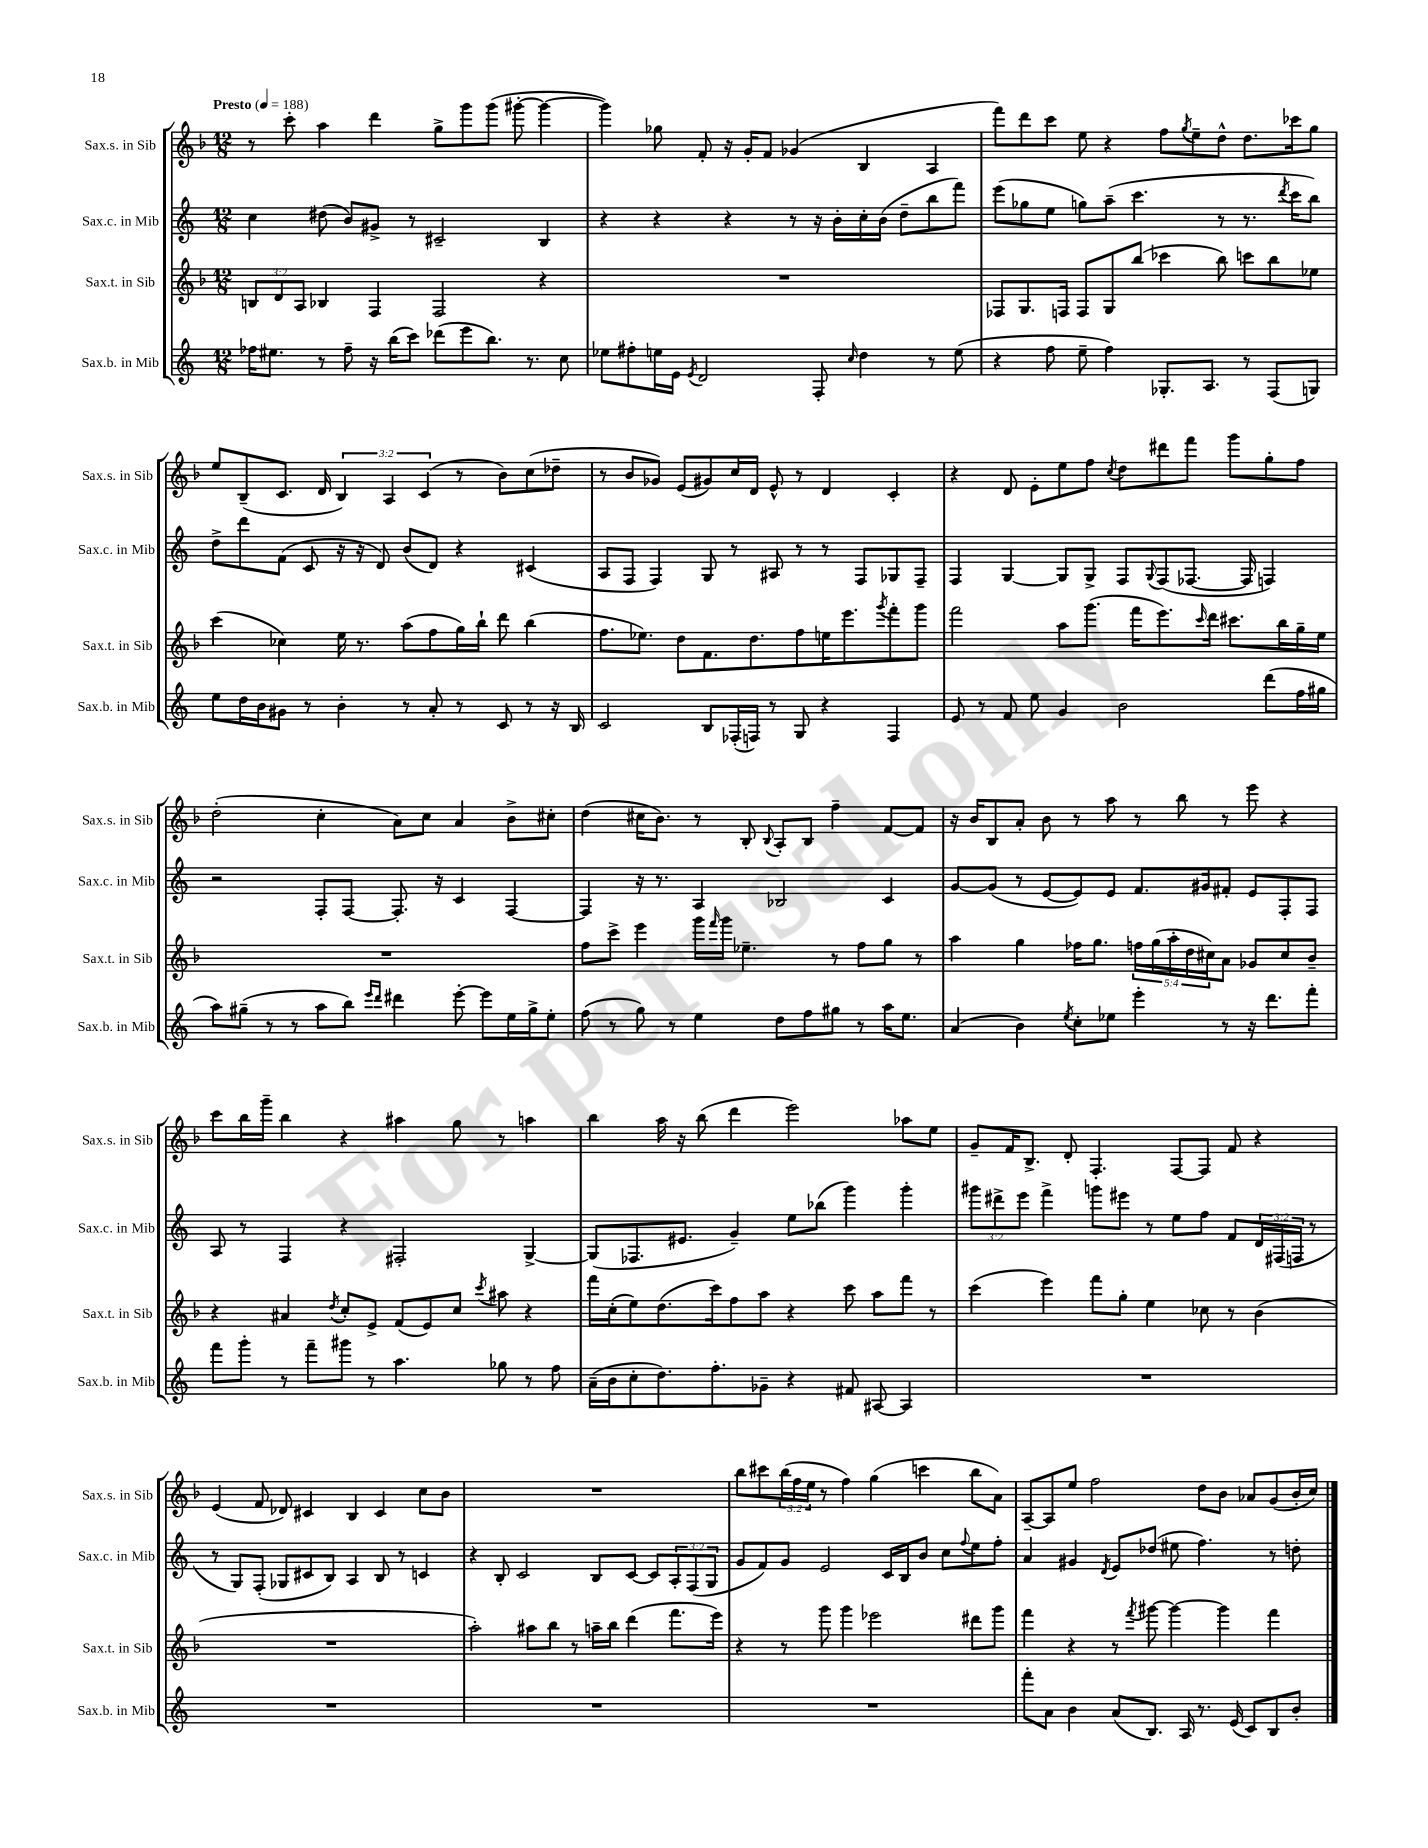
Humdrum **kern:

**kern	**kern	**kern	**kern
*part4	*part3	*part2	*part1
*staff4	*staff3	*staff2	*staff1
*I"Sax.b. in Mib	*I"Sax.t. in Sib	*I"Sax.c. in Mib	*I"Sax.s. in Sib
*I'Sax.b. in Mib	*I'Sax.t. in Sib	*I'Sax.c. in Mib	*I'Sax.s. in Sib
*clefG2	*clefG2	*clefG2	*clefG2
*k[]	*k[b-]	*k[]	*k[b-]
*M12/8	*M12/8	*M12/8	*M12/8
*MM188	*MM188	*MM188	*MM188
=1	=1	=1	=1
!	!	!	!LO:TX:a:B:t=Presto
16ff-X\KL	12Bn/L	4cc\	8r
8.ee#X\J	.	.	.
.	12d/	.	.
.	.	.	8ccc'\
.	12A/J	.	.
8r	4B-X/	(8dd#X\	4aa\
8ff-~\	.	8b/L)	.
16r	4F/	8g#X^/J	4ddd\
(16bb\KL	.	.	.
8ccc\J)	.	8r	.
(8ddd-X\L	2F/	2c#X~/	8gg^\L
8eee\	.	.	8ggg\
8.bb\J)	.	.	(8ggg\J
.	.	.	[8ggg#X'\
8.r	.	.	.
.	4r	4B/	4ggg#\_
8cc\	.	.	.
=2	=2	=2	=2
8ee-X\L	1.r	4r	4ggg#\])
8ff#X'\	.	.	.
16een\L	.	4r	8gg-X\
16e\JJ	.	.	.
8qe/	.	.	.
2d/	.	.	8f'/
.	.	4r	16r
.	.	.	16g'/KL
.	.	.	8f/J
.	.	8r	(4g-X/
8F'/	.	16r	.
.	.	16b'\LL	.
16qqcc/	.	.	.
4dd\	.	16cc'\	4B-/
.	.	(16b\JJ	.
.	.	8dd~\L	.
8r	.	8bb\	4A/
(8ee\	.	8fff\J)	.
=3	=3	=3	=3
4r	8F-X/L	(8eee\L	8fff\L)
.	8.G/	8gg-X\	8ddd\
8ff\	.	8ee\J	8ccc\J
.	16Fn/Jk	.	.
8ee~\	8F/L	8ggn\L)	8ee\
4ff\)	8G/	(8aa~\J	4r
.	(8bb-/J	4.ccc\	.
8.G-X'/L	4ccc-X\	.	8ff\L
.	.	.	8qgg/
.	.	.	8ee~\
8.A/J	.	.	.
.	8bb-\)	8r	8dd^^\J
8r	8cccn\L	8.r	8.dd\L
(8F/L	8bb-\	.	.
.	.	8qddd/	.
.	.	16ccc\KL	16ccc-X\k
8Gn/J)	8ee-X\J	8bb\J)	8gg\J
!!LO:LB:g=z
=4	=4	=4	=4
8ee\L	(4ccc\	8dd^\L	8ee/L
16dd\L	.	8ddd\	(8B-~/
16b\J	.	.	.
8g#X\J	4cc-X\)	(8f\J	8.c/J
8r	.	8c/	.
.	.	.	16d/
4b'\	16ee\	16r	6B-/)
.	8.r	16r	.
.	.	8d/)	.
.	.	.	6A/
8r	(8aa\L	(8b/L	.
.	.	.	(6c/
8a'/	8ff\	8d/J)	.
8r	16gg\L)	4r	8r
.	16bb-`\JJ	.	.
8c/	8ddd\	.	8b-\L)
8r	(4bb-\	(4c#X/	(8cc\
16r	.	.	8dd-X~\J
16B/	.	.	.
=5	=5	=5	=5
2c/	8.ff\L	8A/L	8r
.	.	8F/J	8b-/L
.	8.ee-X\J)	.	.
.	.	4F/)	8g-X/J)
.	8dd\L	.	(8e/L
8B/L	8.f\	8G/	8g#X/)
(16F-X'/L	.	8r	16cc/L
16Fn/JJ)	8.dd\	.	16d/JJ
8r	.	8A#X/	8e^^/
8G/	8ff\	8r	8r
4r	16een\K	8r	4d/
.	8.eee\	.	.
.	.	8F/L	.
.	8qggg/	.	.
4F/	8fff'\	8G-X/	4c'/
.	8ggg\J	8F~/J	.
=6	=6	=6	=6
8e/	2fff\	4F/	4r
8r	.	.	.
8f/	.	[4G/	8d/
8ee\	.	.	8e'\L
4g/	8aa\L	8G/L]	8ee\
.	(8.ggg\J	8G^/J	8ff\J
.	.	.	8qcc/
2b\	.	8F/L	8dd\L
.	16fff\KL	.	.
.	.	8qqG/	.
.	8.eee\)	(8F/	8ddd#X\
.	.	[8.F-X/J	8fff\J
.	16qqccc/	.	.
.	16ddd\Jk	.	.
.	8.ccc#X\L	.	8ggg\L
.	.	16F-/]	.
(8ddd\L	.	4Fn/)	8gg'\
.	16bb-\L	.	.
16ff\L	16gg~\	.	8ff\J
16gg#X\JJ	16ee\JJ	.	.
!!LO:LB:g=z
=7	=7	=7	=7
8aa\L)	1.r	2r	(2dd'\
(8gg#X~\J	.	.	.
8r	.	.	.
8r	.	.	.
8aa\L	.	8F'/L	4cc'\
8bb\J)	.	[8F/J	.
16qqeee/LL	.	.	.
16qqddd/JJ	.	.	.
4ddd#X\	.	8.F'/]	8a\L)
.	.	.	8cc\J
.	.	16r	.
[8eee'\	.	4c/	4a/
8eee\L]	.	.	.
16ee\L	.	[4F/	8b-^\L
16gg#^\J	.	.	.
8ee'\J	.	.	8cc#X'\J
=8	=8	=8	=8
(8ff\	8ff\L	4F/]	(4dd\
8r	8ccc^\J	.	.
8gg\)	4eee\	16r	16cc#X\KL
.	.	8.r	8.b-\J)
8r	.	.	.
4ee\	16ggg\LL	4A/	8r
.	16qqfff/	.	.
.	16ggg\JJ	.	.
.	4.ee-X~\	.	8B-'/
.	.	.	8qqB-/
8dd\L	.	2B-X/	8A'/L
8ff\	.	.	8B-/J
8gg#X\J	8r	.	4ff~\
8r	8ff\L	.	.
16aa\KL	8gg\J	4c/	[8f/L
8.ee\J	.	.	.
.	8r	.	8f/J]
=9	=9	=9	=9
(4a/	4aa\	[8g/L	16r
.	.	.	16b-/KL
.	.	(8g/J]	8B-/
4b\)	4gg\	8r	8a'/J
.	.	[8e/L	8b-\
8qee/	.	.	.
8cc'\L	16ff-X\KL	8e/])	8r
.	8.gg\J	.	.
8ee-X\J	.	8e/J	8aa\
4eee'\	20ffn\LL	8.f/L	8r
.	(20gg\	.	.
.	20aa'\	.	.
.	.	.	8bb-\
.	20dd\	.	.
.	.	16g#X/k	.
.	20cc#X\J)	.	.
8r	8a\J	8f#X'/J	8r
16r	8g-X/L	8e/L	8eee\
8.ddd\L	.	.	.
.	8cc#/	8F'/	4r
8fff'\J	8b-~/J	8F/J	.
!!LO:LB:g=z
=10	=10	=10	=10
8fff\L	4r	8A/	8ccc\L
8ggg'\J	.	8r	16bb-\L
.	.	.	16ggg~\JJ
8r	4a#X/	4F/	4bb-\
8fff~\L	.	.	.
.	8qdd/	.	.
8ggg#X\J	8cc'/L	4r	4r
8r	8e^/J	.	.
4.aa\	(8f/L	2F#X'/	4aa#X\
.	8e/)	.	.
.	8cc/J	.	8gg\
.	8qccc/	.	.
8gg-X\	8aa#X\	.	8r
8r	4r	[4G^/	4aan\
8ff\	.	.	.
=11	=11	=11	=11
(16a~\LL	16fff\LL	(8G/L]	4bb-\
16b\J	(16cc'\J	.	.
8cc'\	8ee\)	8.F-X/	.
8.dd\)	(8.dd\	.	16aa\
.	.	8.e#X/J	16r
.	.	.	(8bb-\
8.ff'\	16ccc\k)	.	.
.	8ff\	4g~/)	4ddd\
8g-X~\J	8aa\J	.	.
4r	4r	8ee\L	2eee\)
.	.	(8bb-X\J	.
8f#X/	8ccc\	4ggg\)	.
[8A#X/	8aa\L	.	.
4A#/]	8fff\J	4ggg'\	8aa-X\L
.	8r	.	8ee\J
=12	=12	=12	=12
1.r	(4ccc\	12ggg#X\L	8g~/L
.	.	12ddd#X^\	.
.	.	.	16f/K
.	.	12eee\J	.
.	.	.	8.B-^/J
.	4eee\)	4fff^\	.
.	.	.	8d'/
.	8fff\L	8gggn\L	4.F'/
.	8gg'\J	8eee#X\J	.
.	4ee\	8r	.
.	.	8ee\L	[8F/L
.	8cc-X\	8ff\J	8F/J]
.	8r	8f/L	8f/
.	(4b-\	24d/L	4r
.	.	(24F#X/	.
.	.	24Fn/JJ	.
.	.	8r	.
!!LO:LB:g=z
=13	=13	=13	=13
1.r	1.r	8r	(4e/
.	.	8G/L)	.
.	.	(8F'/J	8f/
.	.	8G-X/L	8d-X/)
.	.	8c#X/	4c#X/
.	.	8B/J)	.
.	.	4A/	4B-/
.	.	8B/	4c#/
.	.	8r	.
.	.	4cn/	8cc\L
.	.	.	8b-\J
=14	=14	=14	=14
1.r	2aa'\)	4r	1.r
.	.	8B'/	.
.	.	2c/	.
.	8aa#X\L	.	.
.	8bb-\J	.	.
.	8r	.	.
.	16aan~\LL	8B/L	.
.	16bb-\JJ	.	.
.	(4ddd\	[8c/J	.
.	.	8c/L]	.
.	8.fff\L	12A'/	.
.	.	(12F/	.
.	.	12G/J	.
.	16eee\Jk)	.	.
=15	=15	=15	=15
1.r	4r	8g/L	8bb-\L
.	.	8f/)	8ccc#X\
.	8r	8g/J	(24bb-\L
.	.	.	24ff\
.	.	.	24ee\JJ
.	8ggg\	2e/	8r
.	4ggg\	.	4ff\)
.	2eee-X\	.	(4gg\
.	.	16c/LL	.
.	.	16B/J	.
.	.	8b/J	4cccn\
.	.	8cc\L	.
.	.	8qqff/	.
.	8ddd#X\L	8ee\	8bb-\L
.	8ggg\J	8ff'\J	8a\J)
=16	=16	=16	=16
8fff'\L	4fff\	4a/	[8A~/L
8a\J	.	.	8A/]
4b\	4r	4g#X/	8ee/J
.	.	.	2ff\
.	.	8qd/	.
(8a/L	8r	8e/L	.
.	8qfff/	.	.
8.B/J)	[8ggg#X\	(8dd-X/J	.
.	4ggg#\_	8ee#X\	.
16A/	.	.	.
8.r	.	4.ff\)	8dd\L
.	4ggg#\]	.	8b-\J
(16e/	.	.	.
8c/L)	.	.	8a-X/L
8B/	4fff\	8r	(8g/
8b'/J	.	8ddn'\	16b-'/L
.	.	.	16cc/JJ)
==	==	==	==
*-	*-	*-	*-
